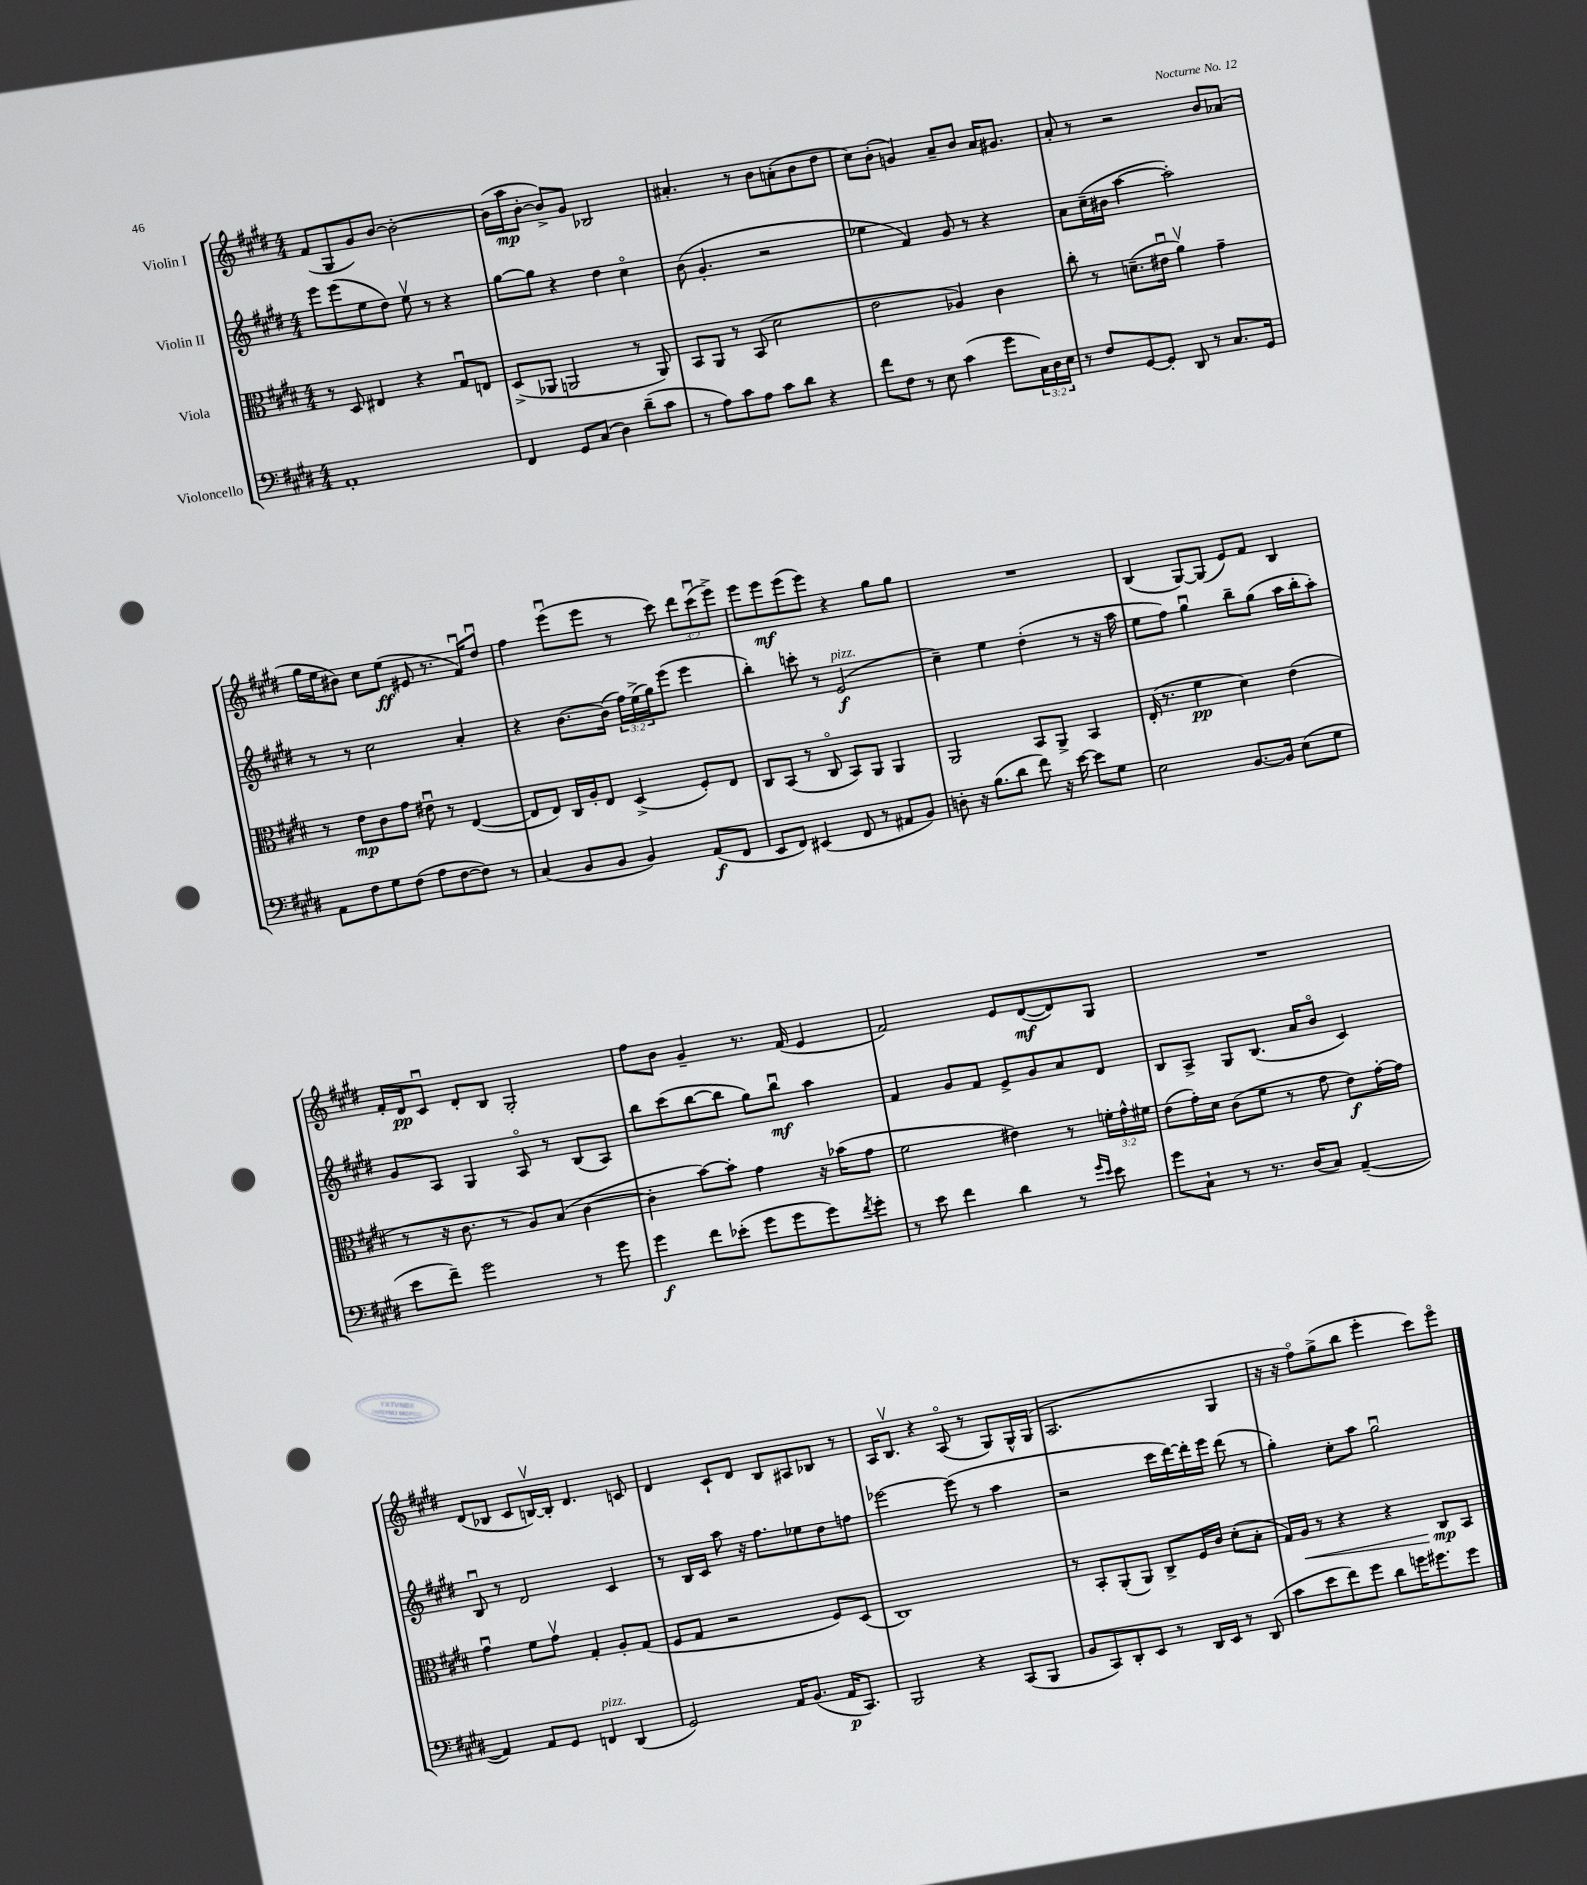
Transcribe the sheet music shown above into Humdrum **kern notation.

**kern	**kern	**kern	**kern
*staff4	*staff3	*staff2	*staff1
*clefF4	*clefC3	*clefG2	*clefG2
*k[f#c#g#d#]	*k[f#c#g#d#]	*k[f#c#g#d#]	*k[f#c#g#d#]
*M4/4	*M4/4	*M4/4	*M4/4
1AA'	8r	8eee\L	(8f#/L
.	8D#/	(8eee\	8G#/
.	4E#/	8ee\	8g#/)
.	.	8dd#\J)	[8b/J
.	4r	8eev\	2b'\_
.	.	8r	.
.	8G#u/L	4r	.
.	8E/J	.	.
=	=	=	=
4FF#/	(8D#^/L	[8gg#\L	(16b\]LL
.	.	.	16aa\J
.	8AA-/J	8gg#\]J	[8b'\J
8GG#/L	2AA/	4r	8b^/]L)
(8C#/J	.	.	8g#/J
4D#\)	.	4dd#\	2B-/
(8d#~\L	8r	4cc#o\	.
8c#\J	8AA/)	.	.
=	=	=	=
8r	8BB/L	(8b\	4.a#'/
8A\L)	8AA/J	4.g#'/	.
8c#\	8r	.	.
8A\J	(8BB/	.	8r
8c#\L	2d#\	2r	8b\L
8d#\J	.	.	(8a'\
4r	.	.	8b\
.	.	.	8dd#\J
=	=	=	=
8f#\L	2e\	4ee-\	8cc#\L)
8F#\J	.	.	(8b'\J
8r	.	4f#/)	4g/)
8E\	.	.	.
(4c#\	4A-/)	8g#/	8a~/L
.	.	8r	8b/J
8g#\L	4c#\	4r	16a/LK
.	.	.	8.g#/J
24C#\L)	.	.	.
24D#\	.	.	.
24E\JJ	.	.	.
=	=	=	=
8r	8cc#'\	8a\L	8a'/
8F#/L	8r	(16cc#~\L	8r
.	.	16b#\JJ	.
[8GG#/	(8.d~\L	[4aa\	2r
8GG#'/]J	.	.	.
.	16e#u\Jk	.	.
8DD#/	4av\)	2aa'\])	.
8r	.	.	.
8.C#/L	4g#~\	.	8b/L
.	.	.	(8a-/J
16GG#/Jk	.	.	.
=	=	=	=
8AA\L	8r	8r	16gg#\LL
.	.	.	16ee\J
8F#\	8e\L	8r	8b#\J)
8G#\	8c#\	2cc#\	8cc#\L
(8F#\J	8g#\J	.	(8ee\J
8A\L	8e#u\	.	8e#/
[8F#\	8r	.	8.r
8F#\]J)	([4E/	4a'/	.
.	.	.	16f#u/LK)
8r	.	.	8dd#u/J
=	=	=	=
(4C#/	8E/]L	4r	4ff#\
.	8E/J)	.	.
8BB/L	16C#/LL	[8.b\L	(8eeeu\L
.	16A'/J	.	.
8BB/J	8E/J	.	8eee\J
.	.	(16b\]Jk	.
4BB/)	(4D#^/	24ff#\LL)	8r
.	.	(24ee^\	.
.	.	24gg#\J)	.
.	.	(8eee\J	8ccc#\)
(8AA/L	8F#'/L)	4eee\	12ddd#\L
.	.	.	(12ccc#u\
8FF#/J	8E/J	.	.
.	.	.	12eee^\J)
=	=	=	=
8EE/L	8C#/L	4bb'\)	8eee\L
8FF#/J)	(8BB/J	.	8eee\
(4EE#/	8r	8ccc'\	(8eee\
.	8C#o/	8r	8eee\J)
8FF#/	8BB/L)	(2e/	4r
8r	8AA/J	.	.
8AA#/L	4AA/	.	8gg#\L
8BB/J)	.	.	8gg#\J
=	=	=	=
8D'\	2AA/	4cc#~\)	1r
16r	.	.	.
(8.B\L	.	.	.
.	.	4ee\	.
8d#\J	.	.	.
8f#\)	8BB/L	(4dd#'\	.
16r	8AA^/J	.	.
[16e\	.	.	.
8e\]L	4BB/	8r	.
8G#\J	.	16r	.
.	.	16aa\	.
=	=	=	=
2E\	(16E'/	8ee\L	(4B/
.	8.r	.	.
.	.	8ff#\J)	.
.	4f#\	4gg#u\	[8G#/L)
.	.	.	(8G#/]J
[8.BB/L	4d#\)	8bb~\L	8e/L)
.	.	(8gg#\J	8f#/J
16BB/]Jk	.	.	.
(8E\L	(4e\	16aa\LL	4B/
.	.	16bb'\J	.
8G#\J	.	8aa'\J)	.
=	=	=	=
8e\L	8r	8g#/L	16f#'/LL
.	.	.	16d#/J
8f#~\J)	16r	8A/J	8c#u/J
.	8.c#\	.	.
2g#\	.	4G#/	8d#'/L
.	8r	.	8B/J
.	8A/L)	8Ao/	2G#'/
.	(8B/J	8r	.
8r	[4c#\	(8B/L	.
8g#\	.	8A/J)	.
=	=	=	=
4g#\	4c#'\]	8bb\L	8ff#\L
.	.	(8ccc#\	8b\J
8f#\L	[8b\L)	[8bb\	4g#~/
(8e-'\J	8b'\]J	8bb\]J	.
8g#\L	4g#\	8gg#\L)	8.r
8g#\	.	8bbu\J	.
.	.	.	(16f#/
8g#\)	16r	4aa\	4e/
.	(16b-\LK	.	.
8qf#/	.	.	.
8g#'\J	8g#\J	.	.
=	=	=	=
8r	2f#\	4f#/	2f#/)
8e\	.	.	.
4f#\	.	8g#/L	.
.	.	8f#/J	.
4d#\	4e#\)	8e^/L	8e/L
.	.	8g#/	([8d#/
8r	8r	8a/	8d#/])
16qqg#/LL	.	.	.
16qqe/JJ	.	.	.
8e\	24f'\LL	8d#/J	8G#/J
.	24g#^^\	.	.
.	24f#\JJ	.	.
=	=	=	=
8g#\L	(8e\L	8B/L	1r
8C#`\J	16g#'\L)	8A^/J	.
.	16d#\JJ	.	.
8r	(8c#\L	8G#/L	.
8.r	8f#\J	(8.B/J	.
.	8r	.	.
(16D#/LK	.	16a/LK	.
8C#/J)	8g#\	8bo/J	.
([4AA~/	8e\L)	4c#/)	.
.	[16g#'\L	.	.
.	16g#\]JJ	.	.
=	=	=	=
4AA/])	4g#u\	8Bu/	(8d#/L
.	.	8r	8B-/J
8AA/L	8f#\L	2d#/	8c#/L
8GG#/J	8g#v\J	.	[16Bv/L)
.	.	.	16B'/]JJ
4FF/	4G#'/	.	4.d#/
(4DD#/	8A'/L	4c#/	.
.	(8G#/J	.	8c/
=	=	=	=
2GG#/)	8F#/L	8r	4d#/
.	8G#/J	16B/LL	.
.	.	16c#/JJ	.
.	2r	8aa\	8c#`/L
.	.	16r	8d#/J
.	.	8.ff#\L	.
16AA/LK	.	.	8B/L
(8.BB/J	.	.	.
.	.	8ee-\	8A#/
16AA/LK	8F#/L)	8dd#\	8B-/J
8.CC#/J)	.	.	.
.	(8D#/J	8ff\J	8r
=	=	=	=
2BBB/	1C#)	[2eee-\	16A/LK
.	.	.	8.Bv/J
.	.	.	4r
4r	.	(8eee-\]	(8Ao/
.	.	8r	8r
(8CC#/L	.	4aa\	8G#/L)
8BBB/J	.	.	16G#^^/L
.	.	.	(16G#/JJ
=	=	=	=
8BB/L	8r	2r	2.A/
8CC#/)	8BB'/L	.	.
8DD#'/	(8AA'/	.	.
8EE/J	8AA/J)	.	.
8r	8C#^/L	16ccc#\LL	.
.	.	[16ddd#\)	.
16DD#/LL	16F#/L	16ddd#'\]	.
16EE/JJ	16c#/JJ	16eee\JJ	.
8r	(8d#'\L	(8ddd#\	4G#/
(8DD#/	8B'\J	8r	.
=	=	=	=
8c#\L	16G#/LL)	4gg#'\)	16r
.	16A/JJ	.	16r
8e\	8r	.	8ff#o\L)
8f#\)	4r	8cc#'\L	(8gg#^\
8g#\J	.	8aa\J	8bb\J
8d#\L	4r	2gg#u\	4eee'\
16g\K	.	.	.
8.g#\	.	.	.
.	8C#/L	.	8ccc#\L)
8g#\J	8BB/J	.	8eeeo\J
==	==	==	==
*-	*-	*-	*-
